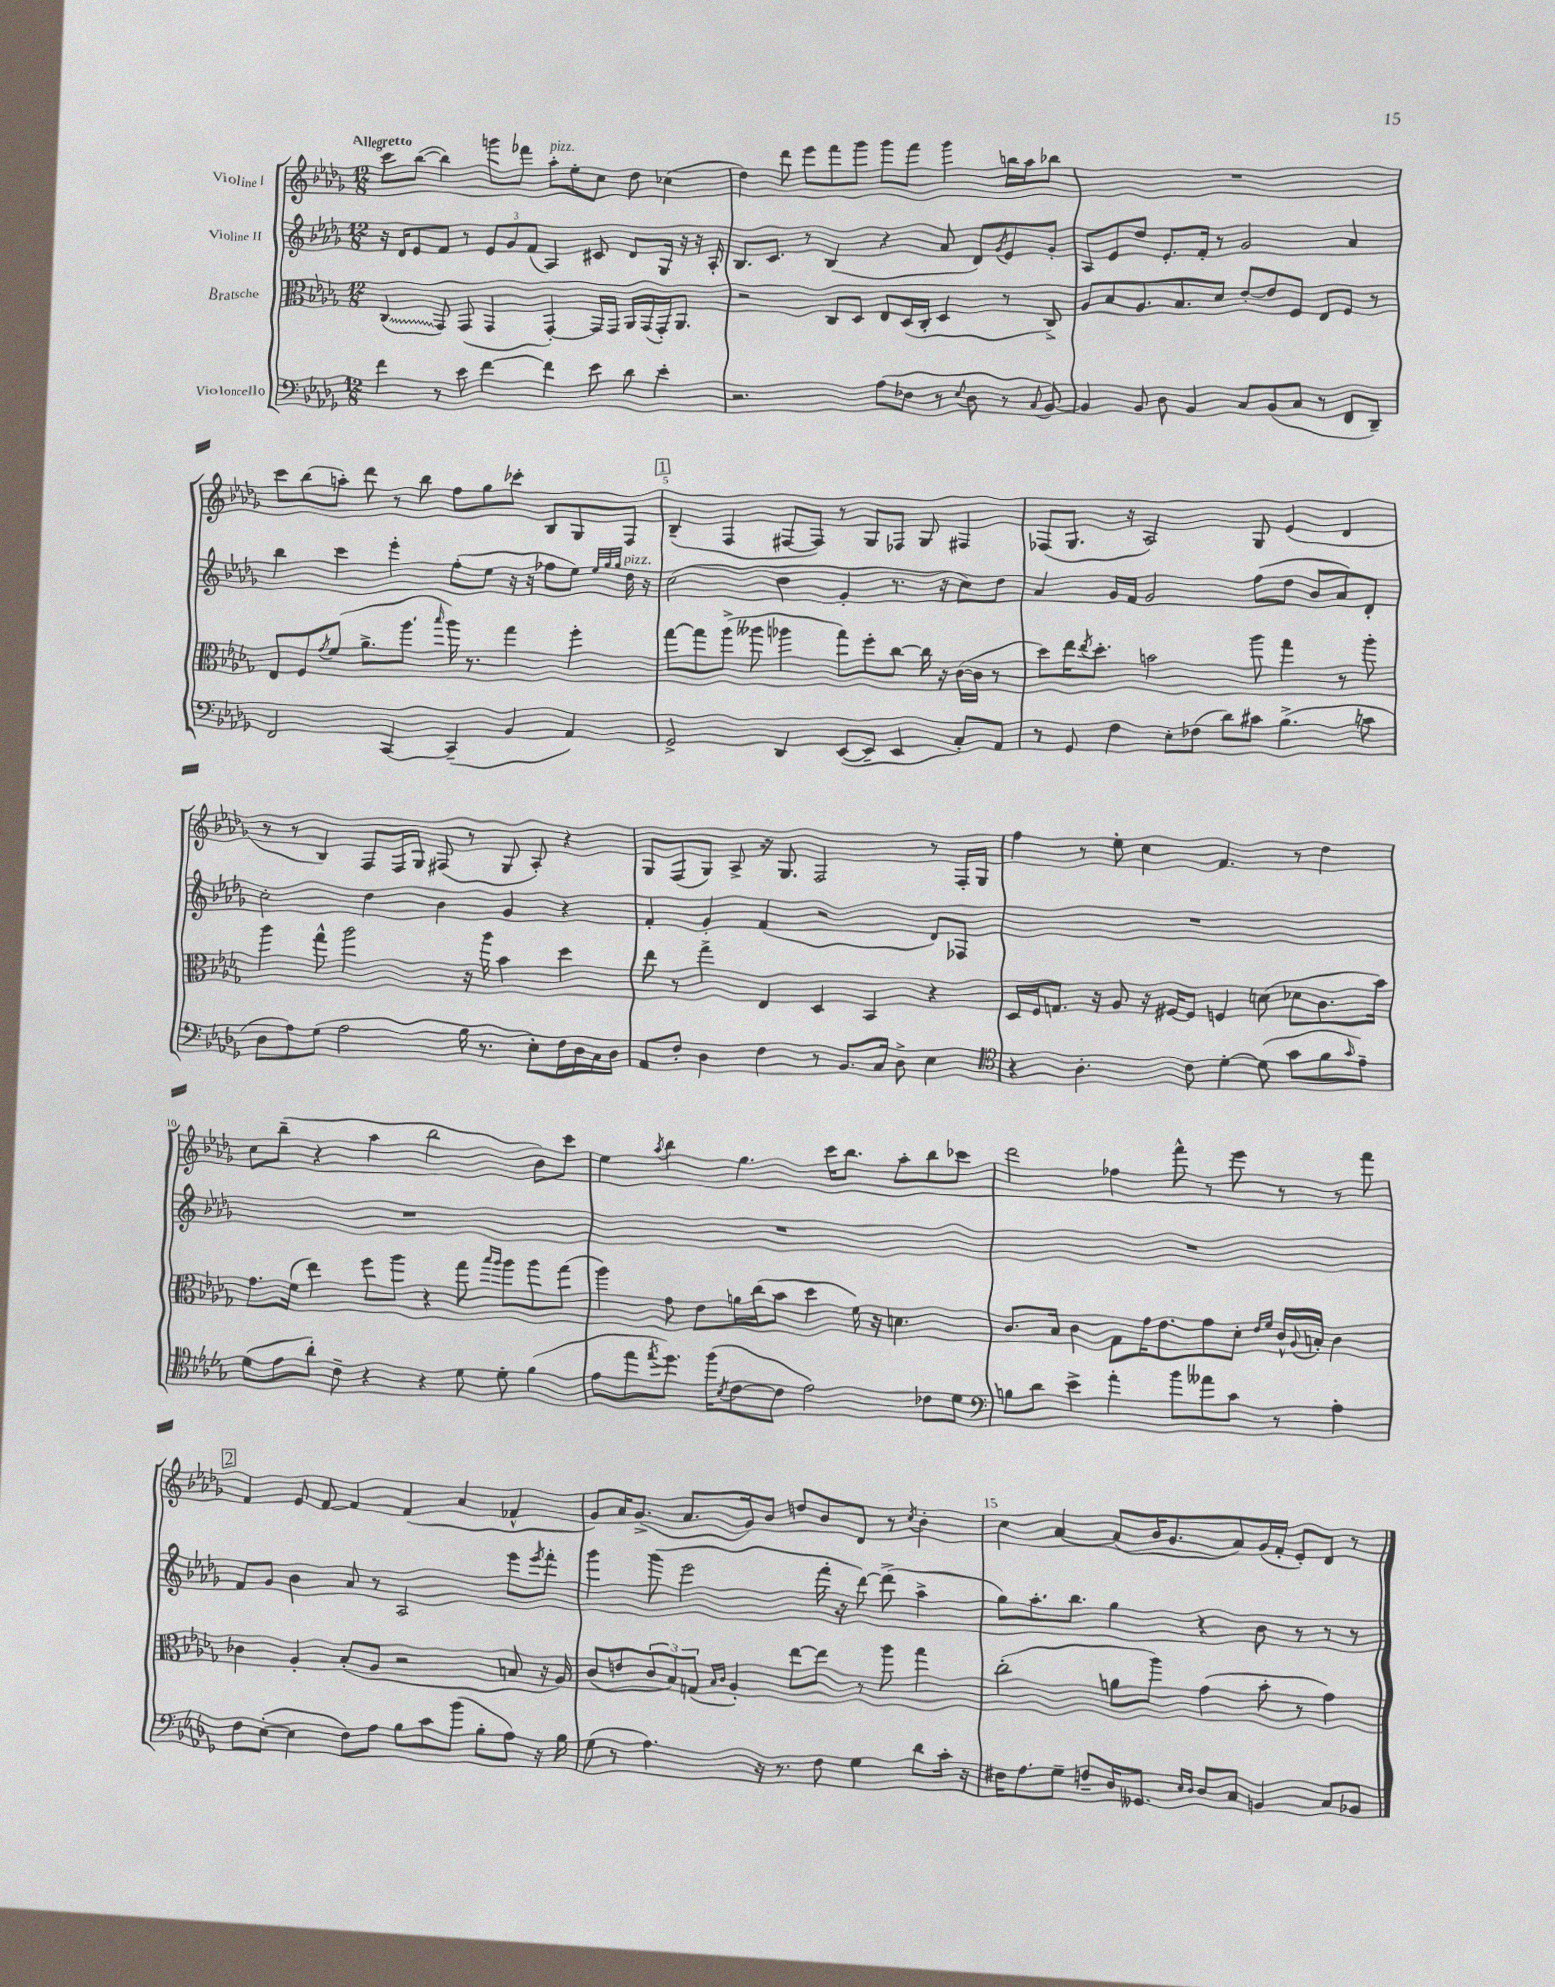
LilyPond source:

<<
\new StaffGroup <<
\new Staff = "s0" \with { instrumentName = "Violine I" } {
    \clef treble \key des \major \numericTimeSignature \time 12/8 \tempo "Allegretto"
    c'''8 bes''8~( bes''4) g'''8 fes'''8 aes''8-.^\markup { \italic "pizz." } ees''8-. c''8 des''8 ces''4( |
    des''4) des'''8 ees'''8 f'''8 ges'''8 ges'''8 f'''8 ges'''4 b''16 aes''16 bes''8 |
    R1. |
    c'''8 bes''8( a''8-.) des'''8 r8 bes''8 f''8 ges''8 ces'''8-. bes8 ges8 f8 |
    \mark \markup { \box "1" } bes4--( f4 fis8~ fis8) r8 ges8 fes8 ges8 fis4 |
    fes8( ges8. r16 aes2) ges8 ees'4( des'4 |
    r8 r8 bes4) f8 f16 ges16 fis8( r8 ges8 aes8-.) r4 |
    ges8 f8( ges8) aes8-> r16 ges8. f2 r8 f16-. ges16 |
    f''4 r8 ees''8-. c''4 f'4. r8 des''4 |
    c''8 bes''8--( r4 aes''4 bes''2 bes'8) c'''8 |
    ees''4 \acciaccatura { aes''8 } bes''4 ges''4. c'''16 bes''8. aes''8-. bes''8 ces'''8 |
    des'''2 fes''4 f'''8-^ r8 ees'''8 r8 r8 f'''8 |
    \mark \markup { \box "2" } f'4 ees'8 f'8~ f'4 f'4( aes'4 fes'4-^ |
    ges'8) aes'16 ges'8.->( aes'8. ges'16) bes'8 d''8 bes'8 des'8 r8 \acciaccatura { c''8 } bes'4-. |
    c''4 aes'4~ aes'8( bes'16 ges'8. aes'8) ges'16( f'16-. ees'8-.) des'8 r8 \bar "|." |
}
\new Staff = "s1" \with { instrumentName = "Violine II" } {
    \clef treble \key des \major \numericTimeSignature \time 12/8
    r16 des'16 ees'8 f'8 r8 \tuplet 3/2 { ees'8 ges'8 f'8( } aes4) cis'8 des'8 ges16 r16 r16 aes16-. |
    bes8. c'8. r8 bes4( r4 aes'8 des'8) \acciaccatura { ges'8 } ees'8 ges'8-. |
    aes8 ees'8 des''8 ees'8.-. f'16-. r8 ges'2 aes'4 |
    bes''4 c'''4 ees'''4-. f''8-.( ees''8 r16 r16 fes''8 ees''8) \grace { ees''32 ges''32 ges''32 } des''16^\markup { \italic "pizz." } r16 |
    \mark \markup { \box "1" } c''2( des''4 ges'4-. r8. r16 c''8) des''8 |
    aes'4 ges'16 f'16 ges'2 f''8( des''8 bes'8 aes'8) des'8-. |
    c''2-. des''4 bes'4 ges'4 r4 |
    f'4-. ges'4-. f'4( r2 des'8) fes8 |
    R1. |
    R1. |
    R1. |
    R1. |
    \mark \markup { \box "2" } f'8 ges'8 bes'4 aes'8 r8 aes2 ees'''8 \acciaccatura { ees'''8 } f'''8-. |
    ges'''4 ges'''8( ees'''2 f'''16-. r16 des'''8~) des'''8->( aes''4-> |
    ges''8) aes''8.-. bes''8. ges''4 r4 bes'8 r8 r8 r8 \bar "|." |
}
\new Staff = "s2" \with { instrumentName = "Bratsche" } {
    \clef alto \key des \major \numericTimeSignature \time 12/8
    \once \override Glissando.style = #'zigzag c4\glissando( ges,8) ges,8( ges,4 ges,4~-.) ges,16 ges,16 aes,16 ges,16( ges,16-.) aes,8. |
    r2 c8 des8 ees8 des16( c16-. des4 r8 c8->) |
    aes8 bes8 aes8. bes8. des'8 ees'8~-. ees'8 f8 ees8 f8 r8 |
    ees8 f8 \acciaccatura { ges'8 } f'8( aes'8.-> aes''8. \grace { bes''16 } aes''16) r8. ges''4 f''4-. |
    \mark \markup { \box "1" } ges''8~ ges''8 aes''8->( aeses''8 aes''4 ges''8) f''8-. c''8~ c''16 r16 c'16~( c'16 r8 |
    des''8) ees''16 \acciaccatura { ees''8 } des''8.-. b'2 aes''8 ges''4 r8 aes''8-. |
    aes''4 ges''8-^ aes''2 r16 aes''16 bes'4 des''4 |
    ees''8 r8 ges''4-> ees4 des4 bes,4 r4 |
    des16 f16 g8. r16 aes8 r16 fis16~ fis8 f4 d'8( des'8 c'8. bes'16) |
    ges'8. f'16( ees''4) f''8 aes''8 r4 ges''8 \grace { bes''16 aes''16 } aes''8 aes''8 ges''8( |
    aes''4) ges'8 ees'8 a'16 c''16( bes'8 des''4 f'16) r16 d'4. |
    c'8. bes16 c'4 ges8 ges'16 ees'8. ges'8 des'8-. \grace { ees'16 f'16 } c'16-^ \appoggiatura { aes8 } b16-. c'4 |
    \mark \markup { \box "2" } ces'4 aes4-. bes8-.( aes8 r2 b8 r16 aes16) |
    c'8( e'8 \tuplet 3/2 { c'8 bes8) g8( } \grace { bes16 c'16 } aes4-.) ees''8~ ees''8 r8 aes''8 ges''4 |
    c''2-.( a'8 aes''8) ges'4( bes'8-. r8 ges'4) \bar "|." |
}
\new Staff = "s3" \with { instrumentName = "Violoncello" } {
    \clef bass \key des \major \numericTimeSignature \time 12/8
    f'4 r8 ees'8 f'4~ f'4 ees'8 des'8 ees'4-. |
    r2. aes8( fes8 r8 \appoggiatura { ees8 } des8 r8 \appoggiatura { c8 } bes,8~) |
    bes,4 bes,8 des8 bes,4 c8 bes,8( c8 r8 f,8 des,8--) |
    f,2 c,4~ c,4--( bes,4 aes,4) |
    \mark \markup { \box "1" } ges,2-> des,4 ees,8~( ees,8-- ees,4 c8-.) aes,8 |
    r8 ges,8 f4 ees8-. fes8( des'8) cis'8 bes4.->( c'8 |
    des8 aes8) ges8( aes2 bes16 r8. ees8-.) f16 des16 c16 des16 |
    aes,8 f8-. des4 f4 r8 bes,8. c16 des8-> ees4 |
    \clef tenor r4 aes4.-. c'8 des'4~-. des'8( ges'8 f'8 \grace { ges'16 } ees'8--) |
    des'8( ees'8 aes'8-.) c'8-- r4 r4 des'8 des'8-. f'4( |
    ees'8 ees''8 \acciaccatura { ees''8 } des''8.) f''16( \acciaccatura { bes8 } c'8~ c'8 ees'2) ces'8 des'8 |
    \clef bass b8 des'8 ees'4-> aes'4-. bes'8 aeses'8 c'8 r8 aes4-. |
    \mark \markup { \box "2" } f8 ees8~-.( ees4 f8) aes8 bes8 c'8 bes'8( bes8-. aes8) r16 bes16 |
    ges8( r8 aes4.) r16 r8. f8 ges4 des'8 c'16-. r16 |
    fis16 aes8. ges8-- f8-- des16 geses,8. \grace { ees16 des16 } des8 c8 b,4 c8 bes,8 \bar "|." |
}
>>
>>
\layout { \context { \Score \override BarNumber.break-visibility = ##(#f #t #t) barNumberVisibility = #(every-nth-bar-number-visible 5) } }
